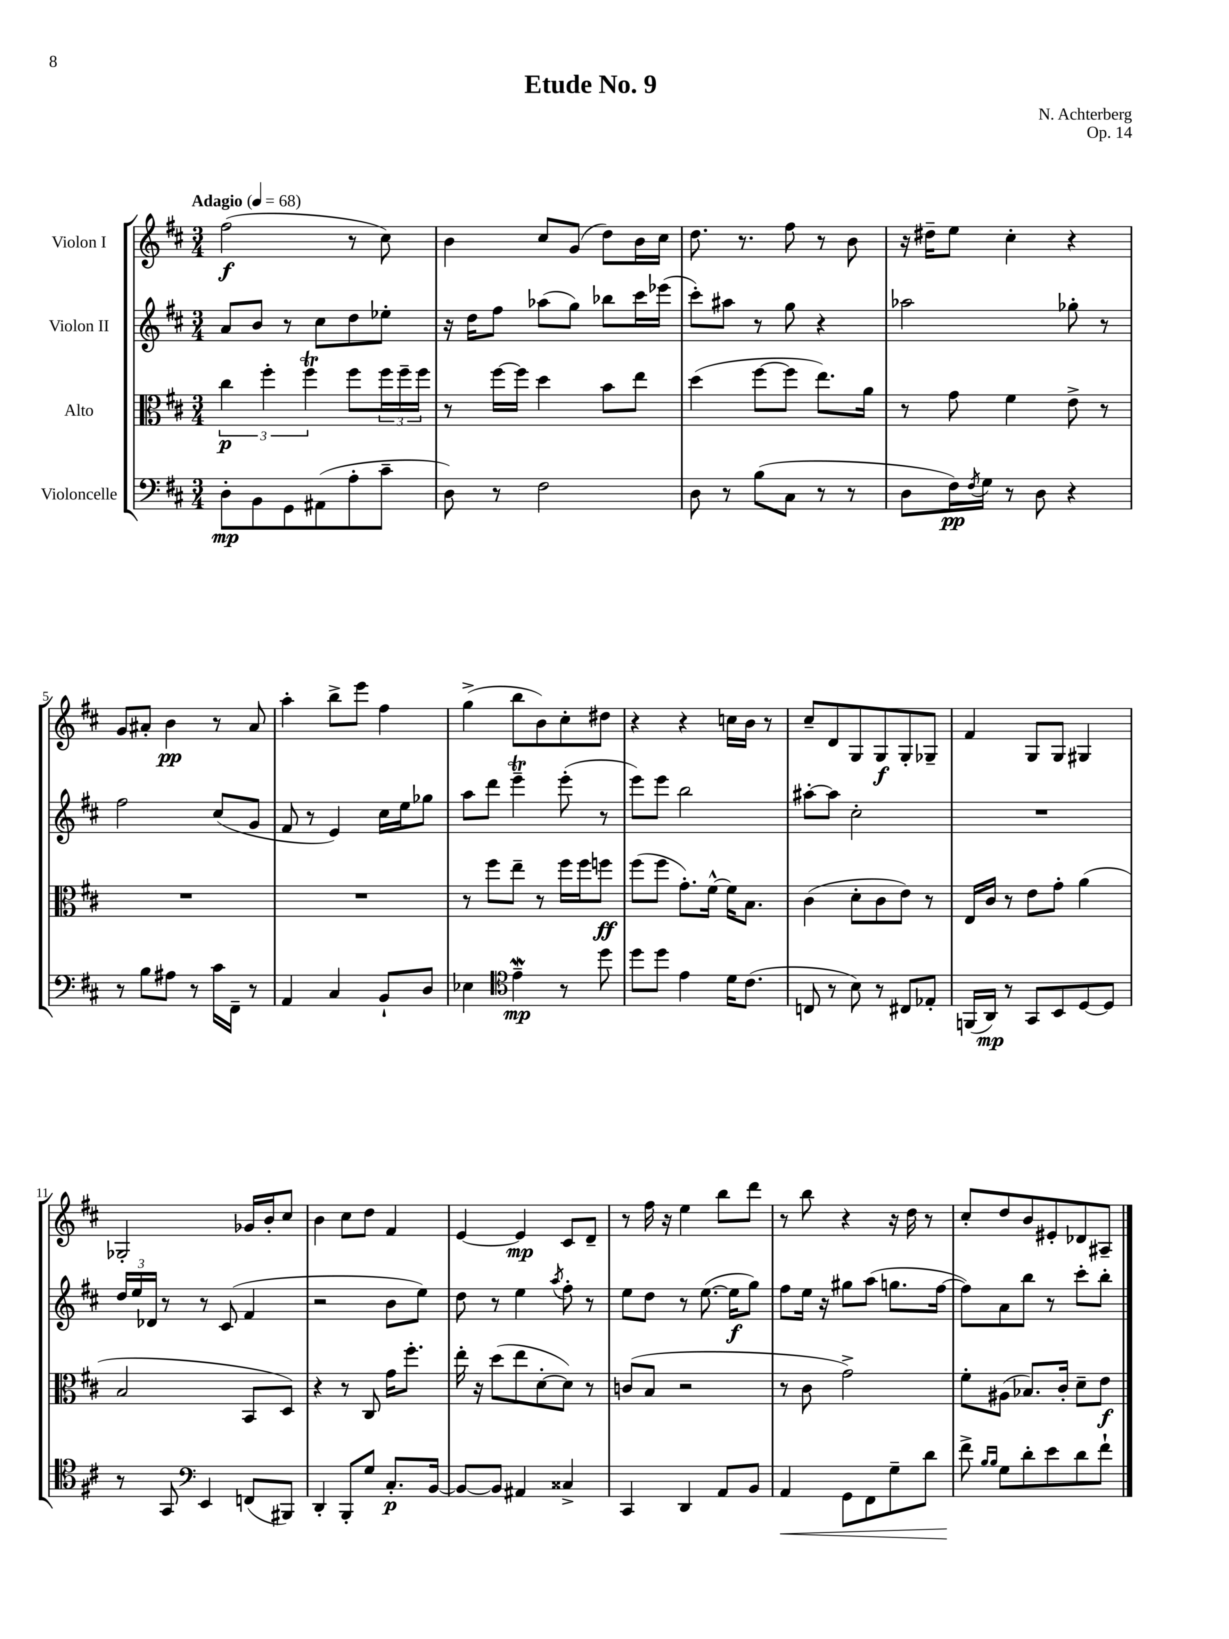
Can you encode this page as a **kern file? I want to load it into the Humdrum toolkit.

**kern	**kern	**kern	**kern
*staff4	*staff3	*staff2	*staff1
*clefF4	*clefC3	*clefG2	*clefG2
*k[f#c#]	*k[f#c#]	*k[f#c#]	*k[f#c#]
*M3/4	*M3/4	*M3/4	*M3/4
*MM68	*MM68	*MM68	*MM68
8D'	6cc#	8a	(2ff#
8BB	.	8b	.
.	6ff#'	.	.
8GG	.	8r	.
.	6ff#	.	.
(8AA#	.	8cc#	.
8A'	8ff#	8dd	8r
8c#~	24ff#	8ee-'	8cc#)
.	24ff#~	.	.
.	24ff#	.	.
=	=	=	=
8D)	8r	16r	4b
.	.	16dd	.
8r	[16ff#	8ff#	.
.	16ff#]	.	.
2F#	4dd	(8aa-	8cc#
.	.	8gg)	(8g
.	8b	8bb-	8dd)
.	8ee	16ccc#	16b
.	.	(16eee-	16cc#
=	=	=	=
8D	(4dd	8ccc#')	8.dd
8r	.	8aa#	.
.	.	.	8.r
(8B	[8ff#	8r	.
8C#	8ff#]	8gg	8ff#
8r	8.ee)	4r	8r
8r	.	.	8b
.	16a	.	.
=	=	=	=
8D	8r	2aa-	16r
.	.	.	16dd#~
16F#)	8g	.	8ee
8qF#	.	.	.
16G	.	.	.
8r	4f#	.	4cc#'
8D	.	.	.
4r	8e^	8gg-'	4r
.	8r	8r	.
=	=	=	=
8r	2.r	2ff#	8g
8B	.	.	8a#'
8A#	.	.	4b
8r	.	.	.
16c#	.	(8cc#	8r
16FF#~	.	.	.
8r	.	8g	8a#
=	=	=	=
4AA	2.r	8f#	4aa'
.	.	8r	.
4C#	.	4e)	8bb^
.	.	.	8eee
8BB`	.	16cc#	4ff#
.	.	16ee	.
8D	.	8gg-	.
=	=	=	=
4E-	8r	8aa	(4gg^
.	8ff#	8ddd	.
*clefC4	*	*	*
4e~	8ee~	4eee~	8bb
.	8r	.	8b)
8r	16ff#	(8eee'	8cc#'
.	16ff#	.	.
8dd	8ff	8r	8dd#
=	=	=	=
8dd	(8ff#	8eee)	4r
8dd	8ff#	8eee	.
4e	8.g')	2bb	4r
.	[16f#^^	.	.
16d	16f#]	.	16cc
(8.c#	8.B	.	16b
.	.	.	8r
=	=	=	=
8C	(4c#	[8aa#'	8cc#~
8r	.	8aa#]	8d
8B)	8d'	2cc#'	8G
8r	8c#	.	8G
8C#	8e)	.	8G'
8E-'	8r	.	8G-~
=	=	=	=
(16FF	16E	2.r	4f#
16AA)	16c#	.	.
8r	8r	.	.
8GG	8e	.	8G
8BB	8g'	.	8G
[8D	(4a	.	4G#
8D]	.	.	.
=	=	=	=
8r	2B	24dd	2G-'
.	.	24ee	.
.	.	24d-	.
8GG	.	8r	.
*clefF4	*	*	*
4EE	.	8r	.
.	.	(8c#	.
(8FF	8BB	4f#	16g-
.	.	.	16b'
8BBB#)	8D)	.	8cc#
=	=	=	=
4DD'	4r	2r	4b
8BBB'	8r	.	8cc#
8G	8C#	.	8dd
8.C#'	16g	8b	4f#
.	8.ff#'	.	.
.	.	8ee)	.
[16BB	.	.	.
=	=	=	=
8BB_	16ee'	8dd	[4e
.	16r	.	.
8BB]	(8dd	8r	.
4AA#	8ee	4ee	4e]
.	[8d'	.	.
.	.	8qaa	.
4C##^	8d])	8ff#'	8c#
.	8r	8r	8d~
=	=	=	=
4CC#	(8c	8ee	8r
.	8B	8dd	16ff#
.	.	.	16r
4DD	2r	8r	4ee
.	.	([8.ee	.
8AA	.	.	8bb
.	.	16ee]	.
8BB	.	8gg)	8ddd
=	=	=	=
4AA	8r	8ff#	8r
.	8c#	16ee	8bb
.	.	16r	.
8GG	2g^)	8gg#	4r
8FF#	.	(8aa	.
8G~	.	8.gg	16r
.	.	.	16dd
8d	.	.	8r
.	.	[16ff#	.
=	=	=	=
8f#^	8f#'	8ff#])	8cc#'
16qqB	.	.	.
16qqB	.	.	.
8G	(8A#	8a	8dd
8d'	8.B-)	8bb	8b
8e	.	8r	8e#'
.	16c#'	.	.
8d	8d~	8ccc#'	8d-
8f#`	8e	8bb'	8A#~
==	==	==	==
*-	*-	*-	*-
